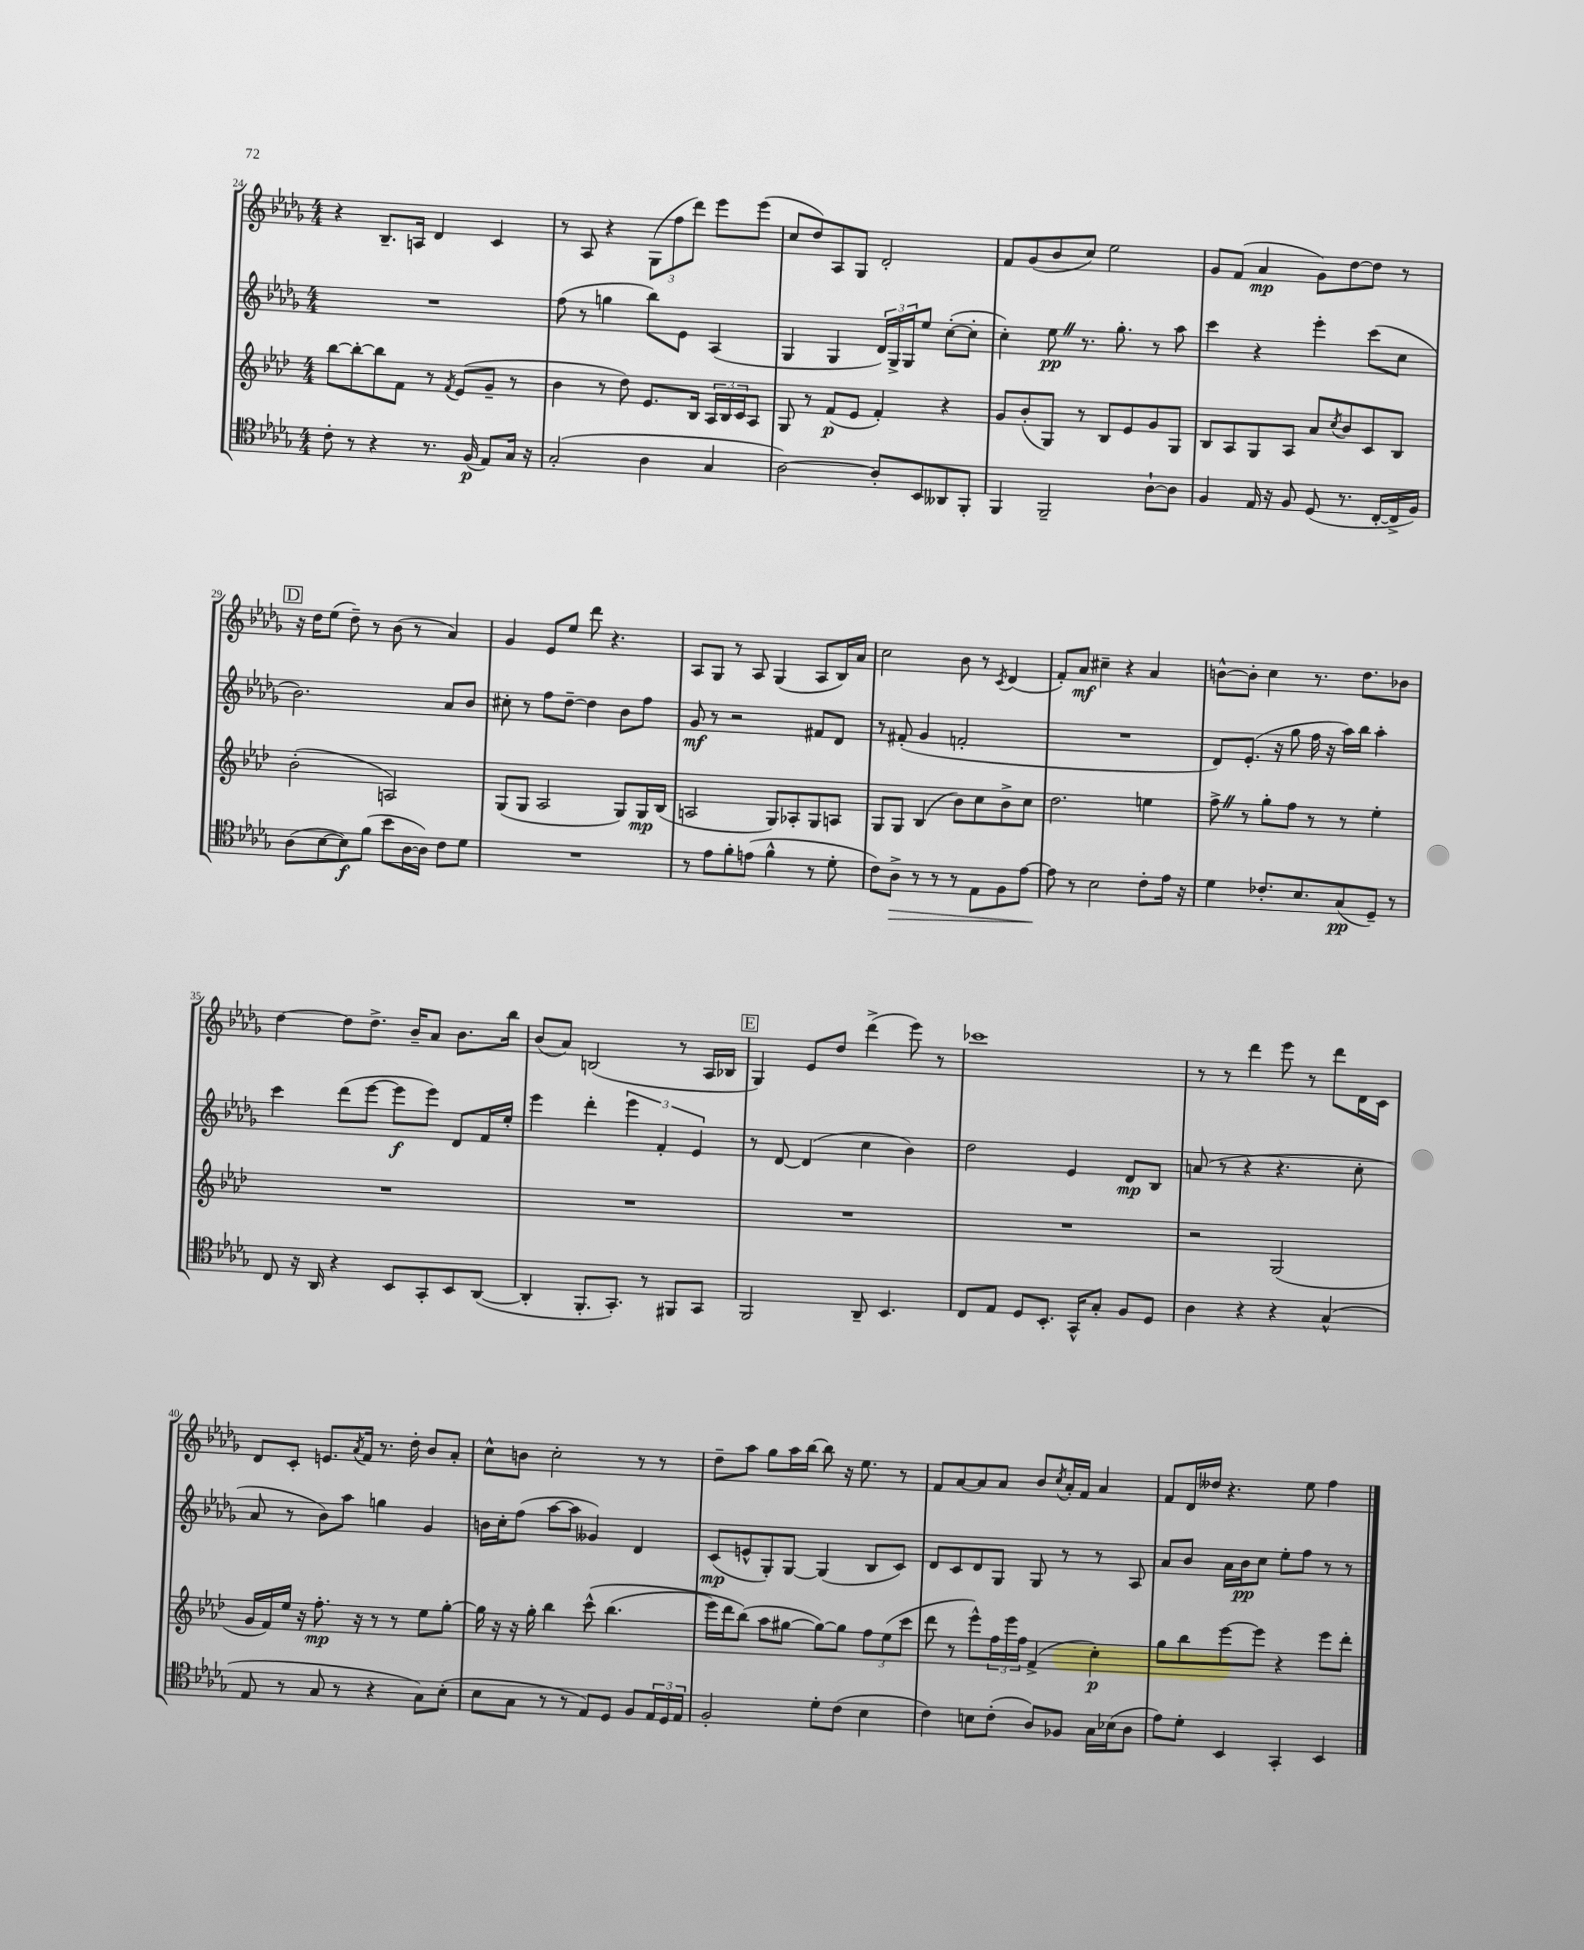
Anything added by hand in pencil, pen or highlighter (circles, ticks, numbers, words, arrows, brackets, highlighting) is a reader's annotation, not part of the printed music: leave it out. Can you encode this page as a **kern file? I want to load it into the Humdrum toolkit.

**kern	**kern	**kern	**kern
*staff4	*staff3	*staff2	*staff1
*clefC4	*clefG2	*clefG2	*clefG2
*k[b-e-a-d-g-]	*k[b-e-a-d-]	*k[b-e-a-d-g-]	*k[b-e-a-d-g-]
*M4/4	*M4/4	*M4/4	*M4/4
8c'\	[8bb-\L	1r	4r
8r	8bb-'\_	.	.
4r	8bb-\]	.	8.B-~/L
.	8f\J	.	.
.	.	.	16A/Jk
8.r	8r	.	4d-/
.	8qf/	.	.
.	(8e-/L	.	.
(16F/	.	.	.
8E-/L)	8g~/J	.	4c/
16G-/Jk	8r	.	.
16r	.	.	.
=	=	=	=
(2G-'/	4b-\	(8ff\	8r
.	.	8r	8A-/
.	8r	4gg\	4r
.	8dd-\)	.	.
4A-\	8.e-/L	8bb-\L)	(12G-\L
.	.	.	12ff\
.	.	8e-\J	.
.	.	.	12ddd-\J)
.	16B-/Jk	.	.
4G-/	24A-/LL	(4A-/	8eee-\L
.	24B-/	.	.
.	24c/J	.	.
.	8A-/J	.	(8eee-\J
=	=	=	=
[2A-\)	8G/	4G-/	8cc/L
.	8r	.	8dd-/)
.	(8f/L	4G-/	8A-/
.	8e-/J	.	8G-/J
8A-'/]L	4f'/)	24d-/LL)	2d-'/
.	.	24G-^/	.
.	.	24G-/J	.
8BB-/	.	8ee-/J	.
8AA--/	4r	([8cc'\L	.
8FF'/J	.	8cc'\]J	.
=	=	=	=
4FF/	8g/L	4cc'\)	8f/L
.	(8b-'/	.	(8g-/
2FF~/	8G/J)	8ee-\	8b-/
.	8r	8.r	8cc/J)
.	8B-/L	.	2ee-\
.	.	8.gg-'\	.
.	8e-/	.	.
[8A-`\L	8g/	8r	.
8A-\]J	8G/J	8aa-\	.
=	=	=	=
4F/	8B-/L	4ccc\	8g-/L
.	8A-/	.	(8f/J
16E-/	8G/	4r	4a-/
16r	.	.	.
8F/	8A-/J	.	.
(8D-/	8a-/L	4eee-'\	8g-\L)
.	8qcc/	.	.
8.r	8b-/	.	[8dd-\
.	8c/	(8ccc\L	8dd-\]J
[16C'/LL	.	.	.
16C^/]	8B-/J	8cc\J	8r
16F/JJ)	.	.	.
=	=	=	=
(8A-\L	(2b-'\	2.b-\)	16r
.	.	.	16dd-\LK
[8B-\	.	.	(8ee-\J
8B-\])	.	.	8dd-~\)
(8f\J	.	.	8r
8b-\L	2A/)	.	(8b-\
[16A-\L	.	.	8r
16A-\]JJ)	.	.	.
8c\L	.	8a-/L	4a-/)
8d-\J	.	8b-/J	.
=	=	=	=
1r	(8G/L	8cc#'\	4g-/
.	8G/J	8r	.
.	2A-/	8ff\L	8e-/L
.	.	[8dd-~\J	8ee-/J
.	.	4dd-\]	8ddd-\
.	.	.	4.r
.	8G/L)	8b-\L	.
.	16G/L	8ff\J	.
.	(16B-/JJ	.	.
=	=	=	=
8r	2A/	8g-/	8A-/L
8e-\L	.	8r	8G-/J
8f'\	.	2r	8r
(8e\J	.	.	8A-/
4f^^\	8G/L)	.	(4G-/
.	8A-'/	.	.
8r	8G/	8f#/L	8A-/L
8d-'\	8A/J	8d-/J	16B-/L)
.	.	.	16a-/JJ
=	=	=	=
8c\L)	8G/L	8r	2cc\
8A-^\J	8G/J	(8f#'/	.
8r	(4B-/	4g-/	.
8r	.	.	.
8r	8b-\L)	2f'/	8b-\
8E-\L	8cc\	.	8r
.	.	.	8qc/
8F\	8b-^\	.	(4d-/
[8e-\J	8cc\J	.	.
=	=	=	=
8e-\]	2.dd-\	1r	8f'/L)
8r	.	.	8a-/J
2B-\	.	.	4cc#~\
.	.	.	4r
8c'\L	4ee\	.	4a-/
16e-\Jk	.	.	.
16r	.	.	.
=	=	=	=
4d-\	8ff^\	8d-/L)	[8b^^\L
.	8r	(8.e-'/J	8b'\]J
8.c-'/L	8gg'\L	.	4cc\
.	.	16r	.
.	8ff\J	8gg-\	.
8.B-/	.	.	.
.	8r	16ff\	8.r
.	.	16r	.
(8G-/	8r	16aa-\LL)	.
.	.	16bb-\JJ	8.dd-\L
8D-~/J)	4ee-'\	4aa-'\	.
8r	.	.	8b-\J
=	=	=	=
8C/	1r	4ccc\	[4dd-\
16r	.	.	.
16AA-/	.	.	.
4r	.	(8ddd-\L	8dd-\]L
.	.	[8eee-\J	8.dd-^\J
8BB-/L	.	8eee-\]L	.
.	.	.	16b-~/LK
8GG-'/	.	8eee-\J)	8a-/J
8BB-/	.	8d-/L	8.b-\L
([8AA-/J	.	16f/L	.
.	.	16ee-'/JJ	16bb-\Jk
=	=	=	=
4AA-'/]	1r	4eee-\	(8b-/L
.	.	.	8a-/J)
8.FF'/L	.	4ddd-'\	(2B/
8.GG-'/J)	.	.	.
.	.	6eee-\	.
8r	.	.	.
.	.	6f'/	.
8FF#/L	.	.	8r
.	.	6e-/	.
8GG-/J	.	.	16A-/LL
.	.	.	16B-/JJ
=	=	=	=
2FF/	1r	8r	4G-/)
.	.	[8d-/	.
.	.	(4d-/]	8e-/L
.	.	.	8dd-/J
8AA-~/	.	4cc\	(4ddd-^\
4.BB-/	.	.	.
.	.	4b-\)	8eee-\)
.	.	.	8r
=	=	=	=
8C/L	1r	2dd-\	1ccc-
8E-/J	.	.	.
8D-/L	.	.	.
8.BB-'/J	.	.	.
.	.	4e-/	.
16GG-^^/LK	.	.	.
8G-'/J	.	.	.
8F/L	.	8d-/L	.
8D-/J	.	8B-/J	.
=	=	=	=
4A-\	2r	(8a/	8r
.	.	8r	8r
4r	.	4r	4ddd-\
4r	(2G/	4.r	8eee-\
.	.	.	8r
(4G-^^/	.	.	8ddd-\L
.	.	8cc'\	16d-\L
.	.	.	16c\JJ
=	=	=	=
8E-/	16g/LL	8a-/	8d-/L
.	16f/)	.	.
8r	16ee-/JJ	8r	8c'/J
.	16r	.	.
8G-/	8.ff'\	8b-\L)	8.e/L
8r	.	8aa-\J	.
.	.	.	8qa-/
.	16r	.	16f/Jk
4r	8r	4gg\	8.r
.	8r	.	.
.	.	.	16dd-'\
8G-\L)	8ee-\L	4g-/	8b-/L
(8B-'\J	[8gg'\J	.	8a-'/J
=	=	=	=
8B-\L	16gg\]	16b\LL	8cc^^\L
.	16r	16cc'\J	.
8G-\J	16r	(8ff\J	8b\J
.	16gg'\	.	.
8r	4bb-\	[8aa-\L	2cc'\
8r	.	8aa-\]J	.
8E-/L)	&(8ccc^^\	4g--/)	.
8D-/J	(4.bb-\	.	.
8F/L	.	4d-/	8r
24E-/L	.	.	8r
24D-/	.	.	.
24E-/JJ	.	.	.
=	=	=	=
2F'/	16eee-\LL)	(8c/L	8dd-~\L
.	16ddd-\J	.	.
.	(8bb-\J&)	8e^^/	8aa-\J
.	8aa-\L	8G-'/)	8gg-\L
.	[8gg#\J	[8G-/J	16aa-\L
.	.	.	[16bb-\JJ
8d-'\L	8gg#\_L)	(4G-/]	8bb-\]
(8c\J	8gg#\]J	.	16r
.	.	.	8.ee-\
4B-\	12ff\L	8B-/L	.
.	(12ee-\	.	.
.	.	8c/J)	8r
.	12ccc\J	.	.
=	=	=	=
4c\)	8ddd-\	8d-/L	8f/L
.	8r	8c/	[8a-/
8B\L	8eee-^^\L)	8d-/	8a-/]
(8c'\J	24ff\L	8G-/J	8a-/J
.	24eee-\	.	.
.	24ff\JJ	.	.
8A-/L)	(4f^/	8G-/	8b-/L
.	.	.	8qcc/
8F-/J	.	8r	16a-'/L
.	.	.	16f/JJ
16G-\LL	4cc'\)	8r	4a-/
(16B-\J	.	.	.
8A-\J	.	8A-/	.
=	=	=	=
8e-\L)	8gg\L	8a-/L	8f/L
8d-'\J	8bb-\	8b-/J	16d-/L
.	.	.	16dd--/JJ
4BB-/	[8eee-\	16a-\LL	4.r
.	.	16b-\J	.
.	8eee-\]J	8cc\J	.
4GG-'/	4r	8ee-'\L	.
.	.	8ff\J	8ee-\
4BB-/	8eee-\L	8r	4ff\
.	8ddd-'\J	8r	.
==	==	==	==
*-	*-	*-	*-
